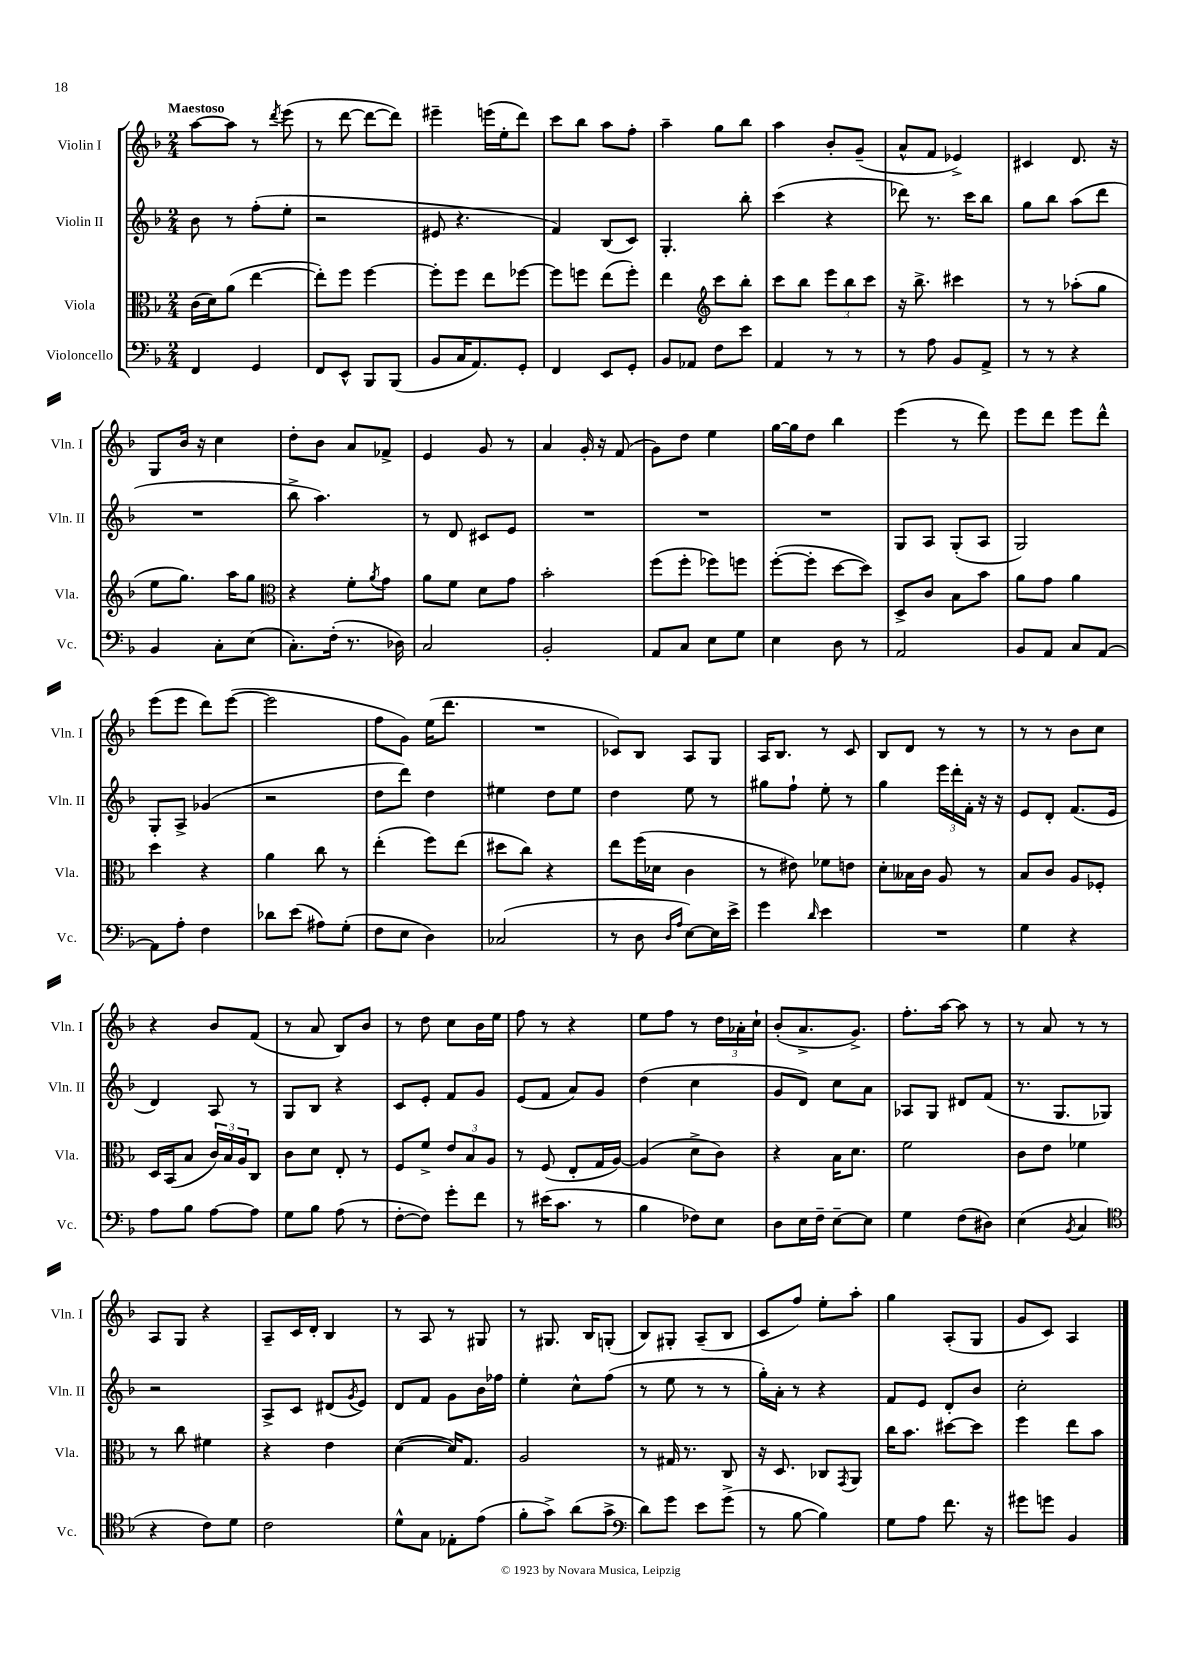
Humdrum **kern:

**kern	**kern	**kern	**kern
*staff4	*staff3	*staff2	*staff1
*clefF4	*clefC3	*clefG2	*clefG2
*k[b-]	*k[b-]	*k[b-]	*k[b-]
*M2/4	*M2/4	*M2/4	*M2/4
4FF	(16c	8b-	[8aa
.	16d)	.	.
.	(8a	8r	8aa]
4GG	[4ee	(8ff'	8r
.	.	.	8qddd
.	.	8ee'	(8eee
=	=	=	=
8FF	8ee'])	2r	8r
8EE^^	8ff	.	[8ddd
8BBB-	[4ff	.	8ddd_
(8BBB-	.	.	8ddd])
=	=	=	=
8BB-	8ff']	8e#	4eee#~
16C	8ff	4.r	.
8.AA)	.	.	.
.	8ee	.	(16eee
.	.	.	16ee'
8GG'	[8ff-	.	8ddd)
=	=	=	=
4FF	8ff-]	4f)	8ccc
.	8ff	.	8bb-
8EE	(8ee	(8B-	8aa
8GG'	8ff')	8c)	8ff'
=	=	=	=
8BB-	4ee	4.G'	4aa~
8AA-	.	.	.
*	*clefG2	*	*
8F	8ccc	.	8gg
8e	8bb-'	8bb-'	8bb-
=	=	=	=
4AA	8ccc	(4ccc	4aa
.	8bb-	.	.
8r	12eee	4r	8b-'
.	12bb-	.	.
8r	.	.	(8g~
.	12ccc	.	.
=	=	=	=
8r	16r	8ddd-)	8a^^
.	8.bb-^	.	.
8A	.	8.r	8f
8BB-	4ccc#	.	4e-^)
.	.	16ccc	.
8AA^	.	8bb-	.
=	=	=	=
8r	8r	8gg	4c#
8r	8r	8bb-	.
4r	(8aa-'	(8aa	8.d
.	8gg	8ddd	.
.	.	.	16r
=	=	=	=
4BB-	8ee	2r	8G
.	8.gg)	.	16b-
.	.	.	16r
8C'	.	.	4cc
.	16aa	.	.
(8E	8gg	.	.
=	=	=	=
*	*clefC3	*	*
8.C')	4r	8bb-^	8dd'
.	.	4.aa)	8b-
(16F'	.	.	.
8.r	8f'	.	8a
.	8qa	.	.
.	8g	.	8f-^
16D-)	.	.	.
=	=	=	=
2C	8a	8r	4e
.	8f	8d	.
.	8d	8c#	8g
.	8g	8e	8r
=	=	=	=
2BB-'	2b-'	2r	4a
.	.	.	16g'
.	.	.	16r
.	.	.	(8f
=	=	=	=
8AA	(8ff	2r	8g)
8C	8ff'	.	8dd
8E	8ff-)	.	4ee
8G	8ff	.	.
=	=	=	=
4E	([8ff'	2r	[16gg
.	.	.	16gg]
.	8ff']	.	8dd
8D	[8dd	.	4bb-
8r	8dd])	.	.
=	=	=	=
2AA	8D^	8G	(4eee
.	8c	8A	.
.	8B-	(8G'	8r
.	8b-	8A	8ddd)
=	=	=	=
8BB-	8a	2G)	8eee
8AA	8g	.	8ddd
8C	4a	.	8eee
[8AA	.	.	8ddd^^
=	=	=	=
8AA]	4dd	8G'	(8eee
8A'	.	8A^	8eee
4F	4r	(4g-	8ddd)
.	.	.	([8eee
=	=	=	=
8d-	4a	2r	2eee]
(8e	.	.	.
8A#)	8cc	.	.
(8G'	8r	.	.
=	=	=	=
8F	(4ee'	8dd	8ff
8E	.	8ddd)	8g)
4D)	8ff)	4dd	(16ee
.	.	.	8.ddd
.	(8ee	.	.
=	=	=	=
(2C-	8dd#	4ee#	2r
.	8cc)	.	.
.	4r	8dd	.
.	.	8ee#	.
=	=	=	=
8r	8ee	4dd	8c-)
8D	(16ff	.	8B-
.	16d-	.	.
16qqD	.	.	.
16qqA	.	.	.
[8E)	4c	8ee	8A
16E]	.	8r	8G
16e^	.	.	.
=	=	=	=
4g	8r	8gg#	16A
.	.	.	8.B-
.	8e#)	8ff`	.
16qqd	.	.	.
4e	8f-	8ee'	8r
.	8e	8r	8c
=	=	=	=
2r	8d'	4gg	8B-
.	16B--	.	8d
.	16c	.	.
.	8A	24eee	8r
.	.	24ddd'	.
.	.	24f'	.
.	8r	16r	8r
.	.	16r	.
=	=	=	=
4G	8B-	8e	8r
.	8c	8d'	8r
4r	8A	(8.f	8b-
.	8F-'	.	8cc
.	.	16e	.
=	=	=	=
8A	16D	4d)	4r
.	(16BB-	.	.
8B-	8B-	.	.
[8A	24c)	8A	8b-
.	24B-	.	.
.	24A	.	.
8A]	8C	8r	(8f
=	=	=	=
8G	8c	8G	8r
8B-	8d	8B-	8a
(8A	8E'	4r	8B-)
8r	8r	.	8b-
=	=	=	=
[8F'	8F	8c	8r
8F])	8f^	8e'	8dd
8g'	12e	8f	8cc
.	12B-	.	.
8f	.	8g	16b-
.	12A	.	.
.	.	.	16ee
=	=	=	=
8r	8r	(8e	8ff
(16e#	(8F	8f	8r
8.c	.	.	.
.	8E'	8a)	4r
8r	16G	8g	.
.	[16A)	.	.
=	=	=	=
4B-	(4A]	(4dd	8ee
.	.	.	8ff
8F-)	8d^	4cc	8r
8E	8c)	.	24dd
.	.	.	24a-'
.	.	.	24cc`
=	=	=	=
8D	4r	8g	(8b-'
16E	.	8d)	8.a^
16F~	.	.	.
[8E~	16B-	8cc	.
.	8.d	.	8.g^)
8E]	.	8a	.
=	=	=	=
4G	2f	8A-	8.ff'
.	.	8G	.
.	.	.	[16aa
(8F	.	8d#	8aa]
8D#)	.	(8f	8r
=	=	=	=
(4E	8c	8.r	8r
.	8e	.	8a
.	.	8.G	.
8qBB-	.	.	.
4C	4f-	.	8r
.	.	8G-)	8r
=	=	=	=
*clefC4	*	*	*
4r	8r	2r	8A
.	8cc	.	8G
8c)	4f#	.	4r
8d	.	.	.
=	=	=	=
2c	4r	8A^	8A~
.	.	8c	16c
.	.	.	16d'
.	4e	(8d#	4B-
.	.	8qg	.
.	.	8e)	.
=	=	=	=
8d^^	([4d	8d	8r
8G	.	8f	8A
8E-'	16d])	8g	8r
.	8.G	.	.
(8e	.	16b-	8G#
.	.	16ff-	.
=	=	=	=
8f'	2A	4ee'	8r
8g^)	.	.	8.G#
(8a	.	8cc^^	.
.	.	.	16B-
8g^	.	(8ff	(8G'
=	=	=	=
*clefF4	*	*	*
8d)	8r	8r	8B-)
8g	16G#	8ee	8G#'
.	8.r	.	.
8e	.	8r	(8A~
(8g^	8C	8r	8B-
=	=	=	=
8r	16r	16gg')	8c
.	8.D	16a'	.
[8B-	.	8r	8ff)
4B-])	8C-	4r	8ee'
.	8qGG	.	.
.	8AA	.	8aa'
=	=	=	=
8G	16cc	8f	4gg
.	8.b-	.	.
8A	.	8e	.
8.f	[8dd#	8d'	(8A'
.	8dd#]	8b-	8G
16r	.	.	.
=	=	=	=
8g#	4ff	2cc'	8g
8g	.	.	8c)
4BB-	8ee	.	4A
.	8b-	.	.
==	==	==	==
*-	*-	*-	*-
